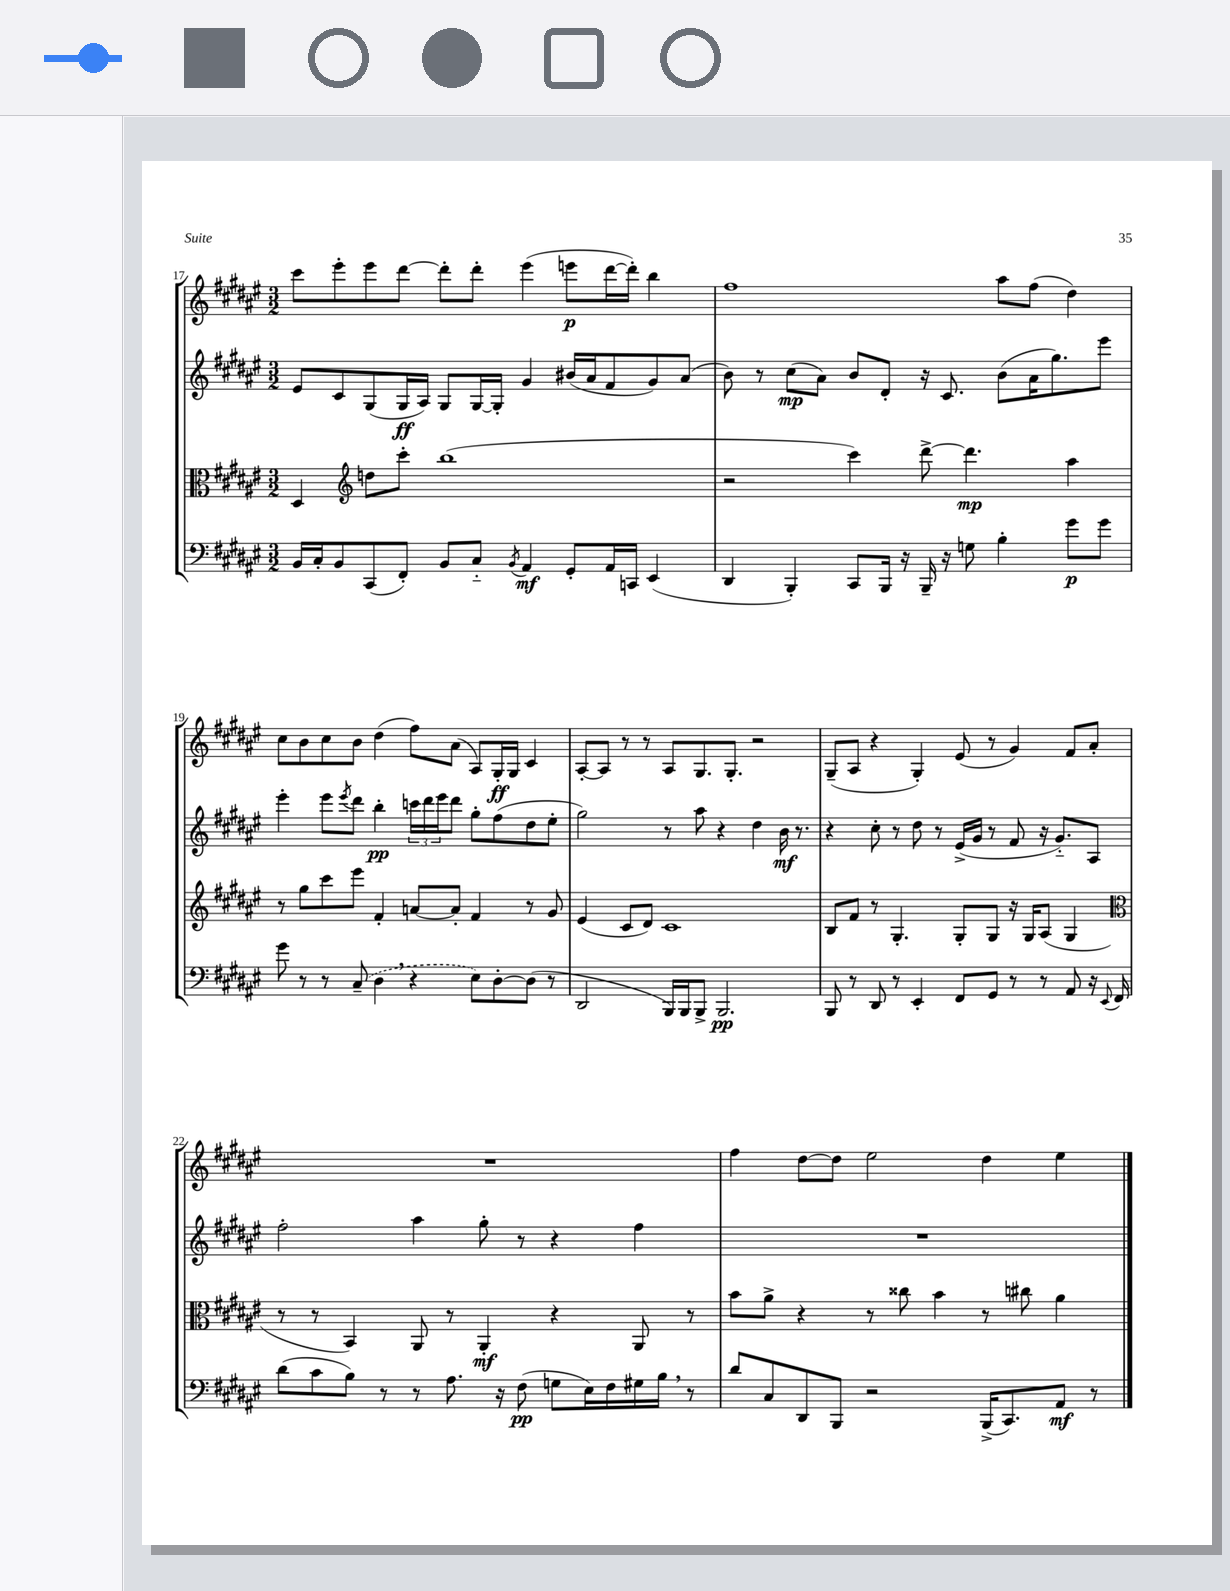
<<
\new StaffGroup <<
\new Staff = "s0" {
    \clef treble \key fis \major \numericTimeSignature \time 3/2
    cis'''8 eis'''8-. eis'''8 dis'''8~ dis'''8-. dis'''8-. eis'''4( e'''8\p dis'''16~ dis'''16-.) b''4 |
    fis''1 ais''8 fis''8( dis''4) |
    cis''8 b'8 cis''8 b'8 dis''4( fis''8) ais'8( ais8) gis16-.\ff gis16 cis'4 |
    ais8~-. ais8 r8 r8 ais8 gis8. gis8.-. r2 |
    gis8--( ais8 r4 gis4-.) eis'8( r8 gis'4) fis'8 ais'8-. |
    R1. |
    fis''4 dis''8~ dis''8 eis''2 dis''4 eis''4 \bar "|." |
}
\new Staff = "s1" {
    \clef treble \key fis \major \numericTimeSignature \time 3/2
    eis'8 cis'8 gis8( gis16\ff ais16) gis8 gis16~ gis16-. gis'4 bis'16( ais'16 fis'8 gis'8) ais'8( |
    b'8) r8 cis''8\mp( ais'8) b'8 dis'8-. r16 cis'8. b'8( ais'16 gis''8.) eis'''8 |
    eis'''4-. eis'''8 \acciaccatura { eis'''8 } dis'''8 b''4-.\pp \tuplet 3/2 { c'''16 dis'''16 eis'''16 } dis'''8 gis''8-. fis''8( dis''8 eis''8-. |
    gis''2) r8 ais''8 r4 dis''4 b'16\mf r8. |
    r4 cis''8-. r8 dis''8 r8 eis'16->( gis'16 r8 fis'8 r16 gis'8.-_) ais8 |
    fis''2-. ais''4 gis''8-. r8 r4 fis''4 |
    R1. \bar "|." |
}
\new Staff = "s2" {
    \clef alto \key fis \major \numericTimeSignature \time 3/2
    dis4 \clef treble d''8 cis'''8-. b''1( |
    r2 cis'''4) dis'''8~-> dis'''4.\mp ais''4 |
    r8 gis''8 cis'''8 eis'''8 fis'4-. a'8~ a'8-. fis'4 r8 gis'8 |
    eis'4( cis'8 dis'8) cis'1 |
    b8 fis'8 r8 gis4.-. gis8-. gis8 r16 gis16 ais8( gis4 |
    \clef alto r8 r8 b,4) ais,8 r8 ais,4-.\mf r4 ais,8 r8 |
    b'8 ais'8-> r4 r8 cisis''8 b'4 r8 cis''8 ais'4 \bar "|." |
}
\new Staff = "s3" {
    \clef bass \key fis \major \numericTimeSignature \time 3/2
    b,16 cis16-. b,8 cis,8( fis,8-.) b,8 cis8-_ \acciaccatura { b,8 } ais,4\mf gis,8-. ais,16 c,16 eis,4( |
    dis,4 b,,4-.) cis,8 b,,16 r16 b,,16-- r16 g8 b4-. gis'8\p gis'8 |
    gis'8 r8 r8 \once \slurDashed cis8--( dis4 \breathe r4 eis8) dis8~-. dis8( r8 |
    dis,2 b,,16) b,,16 b,,8-> b,,2.\pp |
    b,,8 r8 dis,8 r8 eis,4-. fis,8 gis,8 r8 r8 ais,8 r16 \appoggiatura { eis,8 } fis,16 |
    dis'8( cis'8 b8) r8 r8 ais8. r16 fis8\pp( g8 eis16) fis16 gis16 b16 \breathe r8 |
    dis'8 cis8 dis,8 b,,8 r2 b,,16->( cis,8.) ais,8\mf r8 \bar "|." |
}
>>
>>
\layout { \context { \Score currentBarNumber = #17 } }
